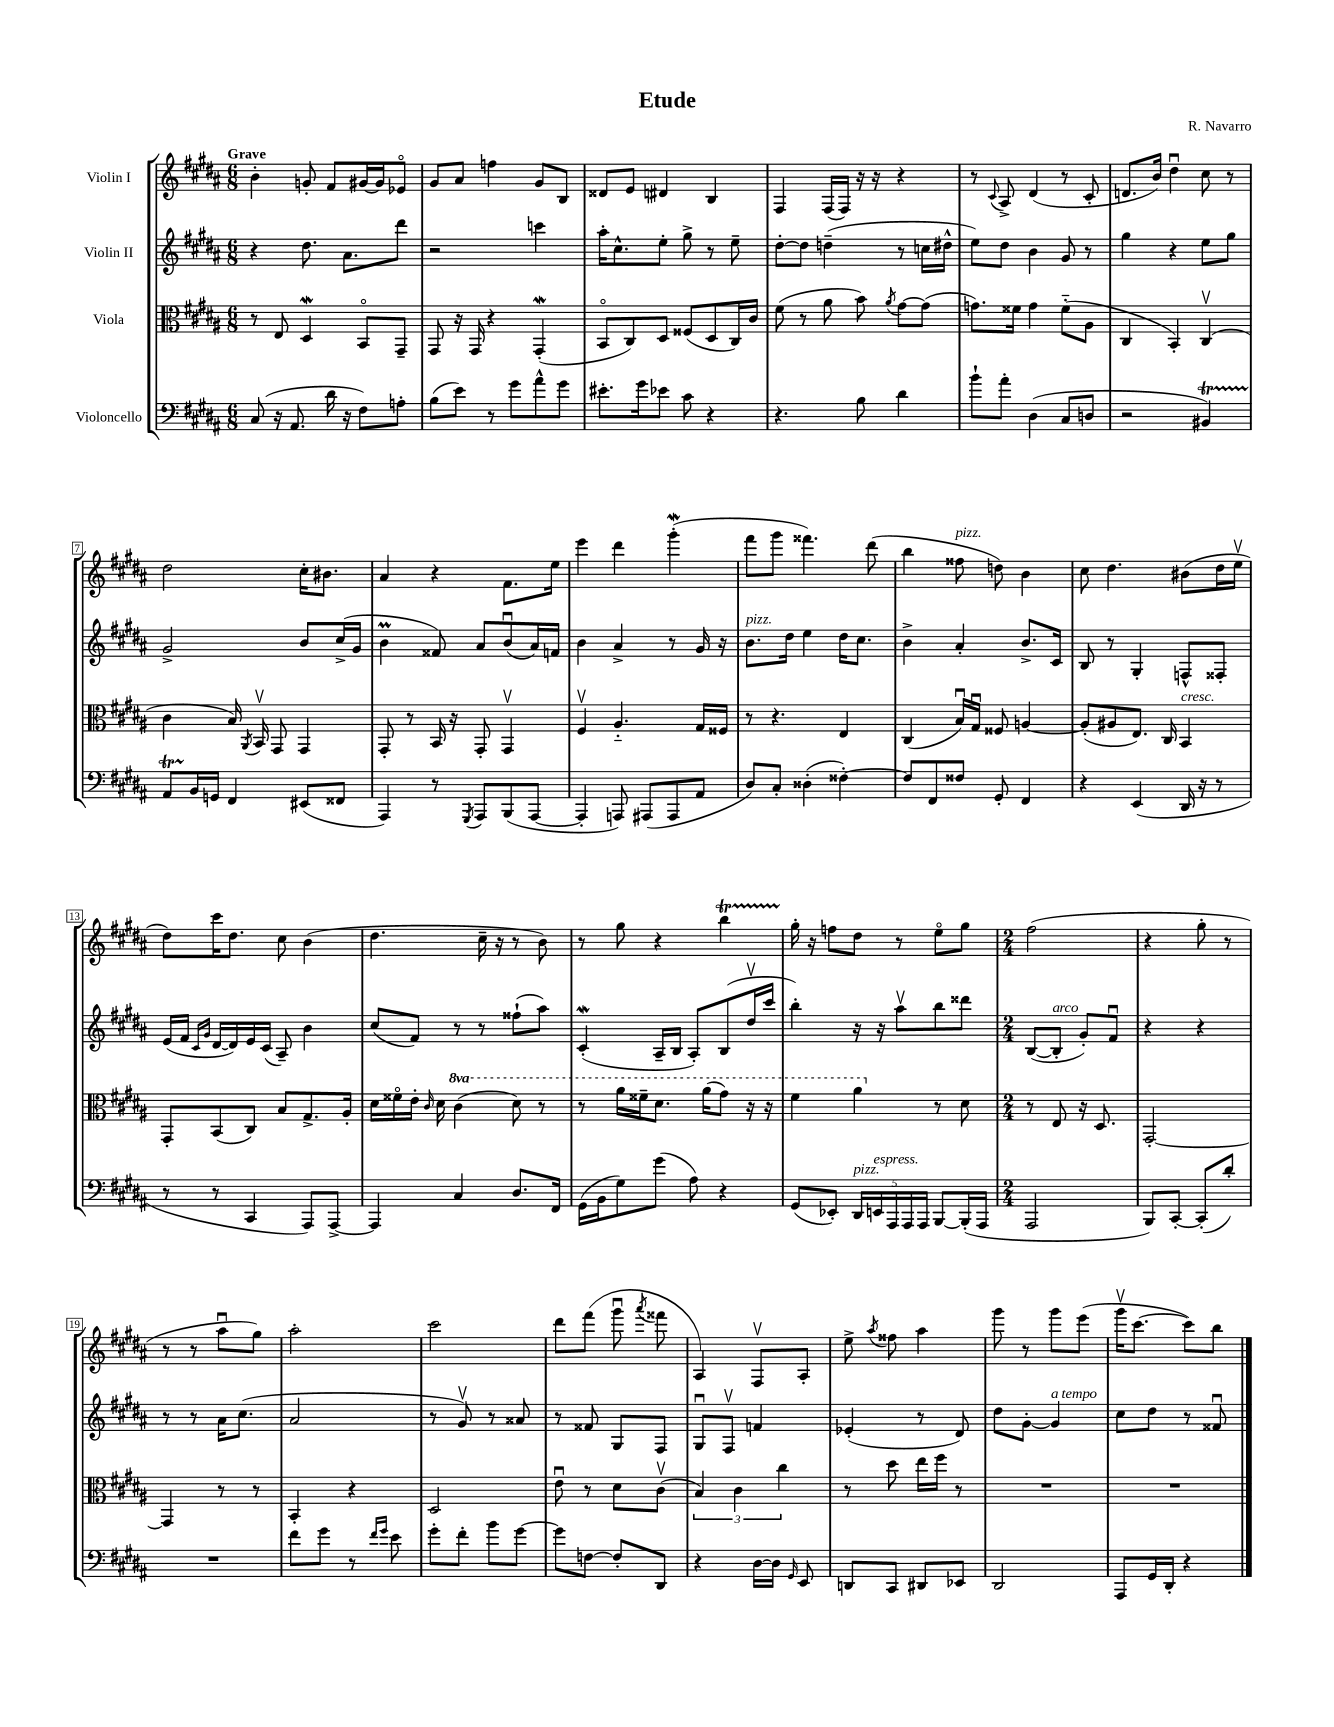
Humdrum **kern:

**kern	**kern	**kern	**kern
*staff4	*staff3	*staff2	*staff1
*clefF4	*clefC3	*clefG2	*clefG2
*k[f#c#g#d#a#]	*k[f#c#g#d#a#]	*k[f#c#g#d#a#]	*k[f#c#g#d#a#]
*M6/8	*M6/8	*M6/8	*M6/8
(8C#/	8r	4r	4b'\
16r	8E/	.	.
8.AA#/	.	.	.
.	4D#/	8.dd#\	8g'/
16d#\	.	.	8f#/L
16r	.	8.a#\L	.
8F#\L)	8BBo/L	.	[16g#/L
.	.	.	16g#/]J
8A'\J	8GG#~/J	8ddd#\J	8e-o/J
=	=	=	=
(8B\L	8GG#/	2r	8g#/L
8e\J)	16r	.	8a#/J
.	16GG#/	.	.
8r	4r	.	4ff\
8g#\L	.	.	.
8a#^^\	(4GG#'/	4ccc\	8g#/L
8g#\J	.	.	8B/J
=	=	=	=
8.e#'\L	8BBo/L	16aa#'\LK	8d##/L
.	.	8.cc#^^\	.
.	8C#/)	.	8e/J
16g#\k	.	.	.
8e-\J	8D#/J	8ee'\J	4d#/
8c#\	(8F##/L	8gg#^\	.
4r	8D#/	8r	4B/
.	16C#/L)	8ee~\	.
.	16c#/JJ	.	.
=	=	=	=
4.r	(8f#\	[8dd#'\L	4F#/
.	8r	8dd#\]J	.
.	8a#\	(4dd~\	(16F#/LL
.	.	.	16F#/JJ)
8B\	8b\)	.	16r
.	.	.	16r
.	8qa#/	.	.
4d#\	[8g#\L	8r	4r
.	(8g#\]J	16cc\LL	.
.	.	16dd#^^\JJ	.
=	=	=	=
8b`\L	8.g\L)	8ee\L)	8r
.	.	.	8qqc#/
8a#'\J	.	8dd#\J	8A#^/
.	16f##\Jk	.	.
(4D#\	4g\	4b\	(4d#/
8C#/L	(8f##'~\L	8g#/	8r
8D/J	8A#\J	8r	8c#'/
=	=	=	=
2r	4C#/	4gg#\	8.d/L
.	.	.	16b/Jk)
.	4BB'/)	4r	4dd#u\
4BB#/)	(4C#v/	8ee\L	8cc#\
.	.	8gg#\J	8r
=	=	=	=
8AA#/L	4c#\	2g#^/	2dd#\
16BB/L	.	.	.
16GG/JJ	.	.	.
4FF#/	16B/)	.	.
.	8qAA#/	.	.
.	16BBv/	.	.
.	8GG#/	.	.
(8EE#/L	4GG#/	8b/L	16cc#'\LK
.	.	.	8.b#\J
8FF##/J	.	(16cc#^/L	.
.	.	16g#/JJ	.
=	=	=	=
4AAA#/)	8GG#'/	4b\	4a#/
.	8r	.	.
8r	16BB/	8f##/)	4r
.	16r	.	.
8qGGG#/	.	.	.
8AAA#/L	8GG#'/	8a#/L	.
(8BBB/	4GG#v/	(8bu/	8.f#\L
[8AAA#/J	.	16a#/L)	.
.	.	16f/JJ	16ee\Jk
=	=	=	=
4AAA#'/]	4F#v/	4b\	4eee\
8AAA/)	4.A#'~/	4a#^/	4ddd#\
(8AAA#/L	.	.	.
8AAA#/	.	8r	(4ggg#'\
8AA#/J	16G#/LL	16g#/	.
.	16F##/JJ	16r	.
=	=	=	=
8D#/L)	8r	8.b\L	8fff#\L
8C#'/J	4.r	.	8ggg#\J
.	.	16dd#\Jk	.
(4D##'\	.	4ee\	4.fff##\)
[4F##'\)	4E/	16dd#\LK	.
.	.	8.cc#\J	.
.	.	.	(8ddd#\
=	=	=	=
8F##/]L	(4C#/	4b^\	4bb\
8FF#/	.	.	.
8F##/J	16Bu/LL)	4a#'/	8ff##\
.	16G#u/JJ	.	.
8GG#'/	8F##/	.	8dd\)
4FF#/	[4A/	8.b^/L	4b\
.	.	16c#/Jk	.
=	=	=	=
4r	(8A'/]L	8B/	8cc#\
.	8A#/	8r	4.dd#\
(4EE/	8.E/J)	4G#'/	.
.	16C#/	.	.
16DD#/	4BB/	8F^^/L	(8b#\L
16r	.	.	.
8r	.	8F##'/J	16dd#\L
.	.	.	16eev\JJ
=	=	=	=
8r	8GG#'/L	(16e/LL	8dd#\L)
.	.	16f#/JJ	.
.	.	16qqc#/LL	.
.	.	16qqg#/JJ	.
8r	(8BB/	[16d#/LL	16ccc#\K
.	.	16d#/])	8.dd#\J
4CC#/	8C#/J)	16e/	.
.	.	(16c#/JJ	.
.	8B/L	8A#~/)	8cc#\
8AAA#/L)	8.G#^/	4b\	(4b\
[8AAA#^/J	.	.	.
.	16A#'/Jk	.	.
=	=	=	=
4AAA#/]	16d#\LL	(8cc#/L	4.dd#\
.	16f##o\	.	.
.	16e'\JJ	8f#/J)	.
.	16qqc#/	.	.
.	16d#\	.	.
4C#/	(4cc#\	8r	.
.	.	8r	16cc#~\
.	.	.	16r
8.D#/L	8dd#\)	(8ff##`\L	8r
.	8r	8aa#\J)	8b\)
16FF#/Jk	.	.	.
=	=	=	=
(16GG#\LL	8r	(4c#'/	8r
16BB\J	.	.	.
8G#\)	16aa#\LL	.	8gg#\
.	16ff##~\J	.	.
(8g#\J	8.dd#\J	16A#~/LL	4r
.	.	16B/JJ	.
8A#\)	.	8A#'/L)	.
.	(16aa#\LK	.	.
4r	8gg#\J)	(8B/	4bb\
.	16r	16dd#v/L	.
.	16r	16ccc#/JJ	.
=	=	=	=
(8GG#/L	4ff#\	4bb'\)	16gg#'\
.	.	.	16r
8EE-'/J)	.	.	8ff\L
20DD#/LL	4aa#\	16r	8dd#\J
20EE/	.	.	.
.	.	16r	.
20AAA#/	.	.	.
.	.	8aa#v\L	8r
20AAA#/	.	.	.
20AAA#/JJ	.	.	.
[8BBB/L	8r	8bb\	8eeo\L
(16BBB'/]L	8d#\	8ddd##\J	8gg#\J
16AAA#/JJ	.	.	.
=	=	=	=
*M2/4	*M2/4	*M2/4	*M2/4
2AAA#/	8r	([8B/L	(2ff#\
.	8E/	8B'/]J	.
.	16r	8g#'/L)	.
.	8.D#/	.	.
.	.	8f#u/J	.
=	=	=	=
8BBB/L)	[2GG#'/	4r	4r
[8CC#'/J	.	.	.
(8CC#'/]L	.	4r	8gg#'\
8d#'/J)	.	.	8r
=	=	=	=
2r	4GG#/]	8r	8r
.	.	8r	8r
.	8r	16a#\LK	8aa#u\L
.	.	(8.cc#\J	.
.	8r	.	8gg#\J)
=	=	=	=
8f#\L	4BB'/	2a#/	2aa#'\
8g#\J	.	.	.
8r	4r	.	.
16qqf#/LL	.	.	.
16qqg#/JJ	.	.	.
8e\	.	.	.
=	=	=	=
8g#'\L	2D#/	8r	2ccc#\
8f#'\J	.	8g#v/)	.
8b\L	.	8r	.
[8g#\J	.	8a##/	.
=	=	=	=
8g#\]L	8eu\	8r	8ddd#\L
[8F\J	8r	8f##/	(8fff#\J
8F'/]L	8d#\L	8G#/L	8ggg#u\
.	.	.	8qaaa#/
8DD#/J	(8c#v\J	8F#/J	8fff##\
=	=	=	=
4r	6B/)	8G#u/L	4A#/)
.	.	8F#v/J	.
.	6c#\	.	.
[16D#\LL	.	4f/	8F#v/L
16D#\]JJ	.	.	.
.	6cc#\	.	.
16qqGG#/	.	.	.
8EE/	.	.	8A#'/J
=	=	=	=
8DD/L	8r	(4e-'/	8ee^\
.	.	.	8qaa#/
8CC#/J	8dd#\	.	8ff##\
8DD#/L	16ee\LL	8r	4aa#\
.	16ff#\JJ	.	.
8EE-/J	8r	8d#/)	.
=	=	=	=
2DD#/	2r	8dd#\L	8ggg#\
.	.	[8g#'\J	8r
.	.	4g#/]	8ggg#\L
.	.	.	(8eee\J
=	=	=	=
8AAA#/L	2r	8cc#\L	16ggg#v\LK
.	.	.	[8.ccc#\J
16GG#/L	.	8dd#\J	.
16DD#'/JJ	.	.	.
4r	.	8r	8ccc#\]L)
.	.	8f##u/	8bb\J
==	==	==	==
*-	*-	*-	*-
